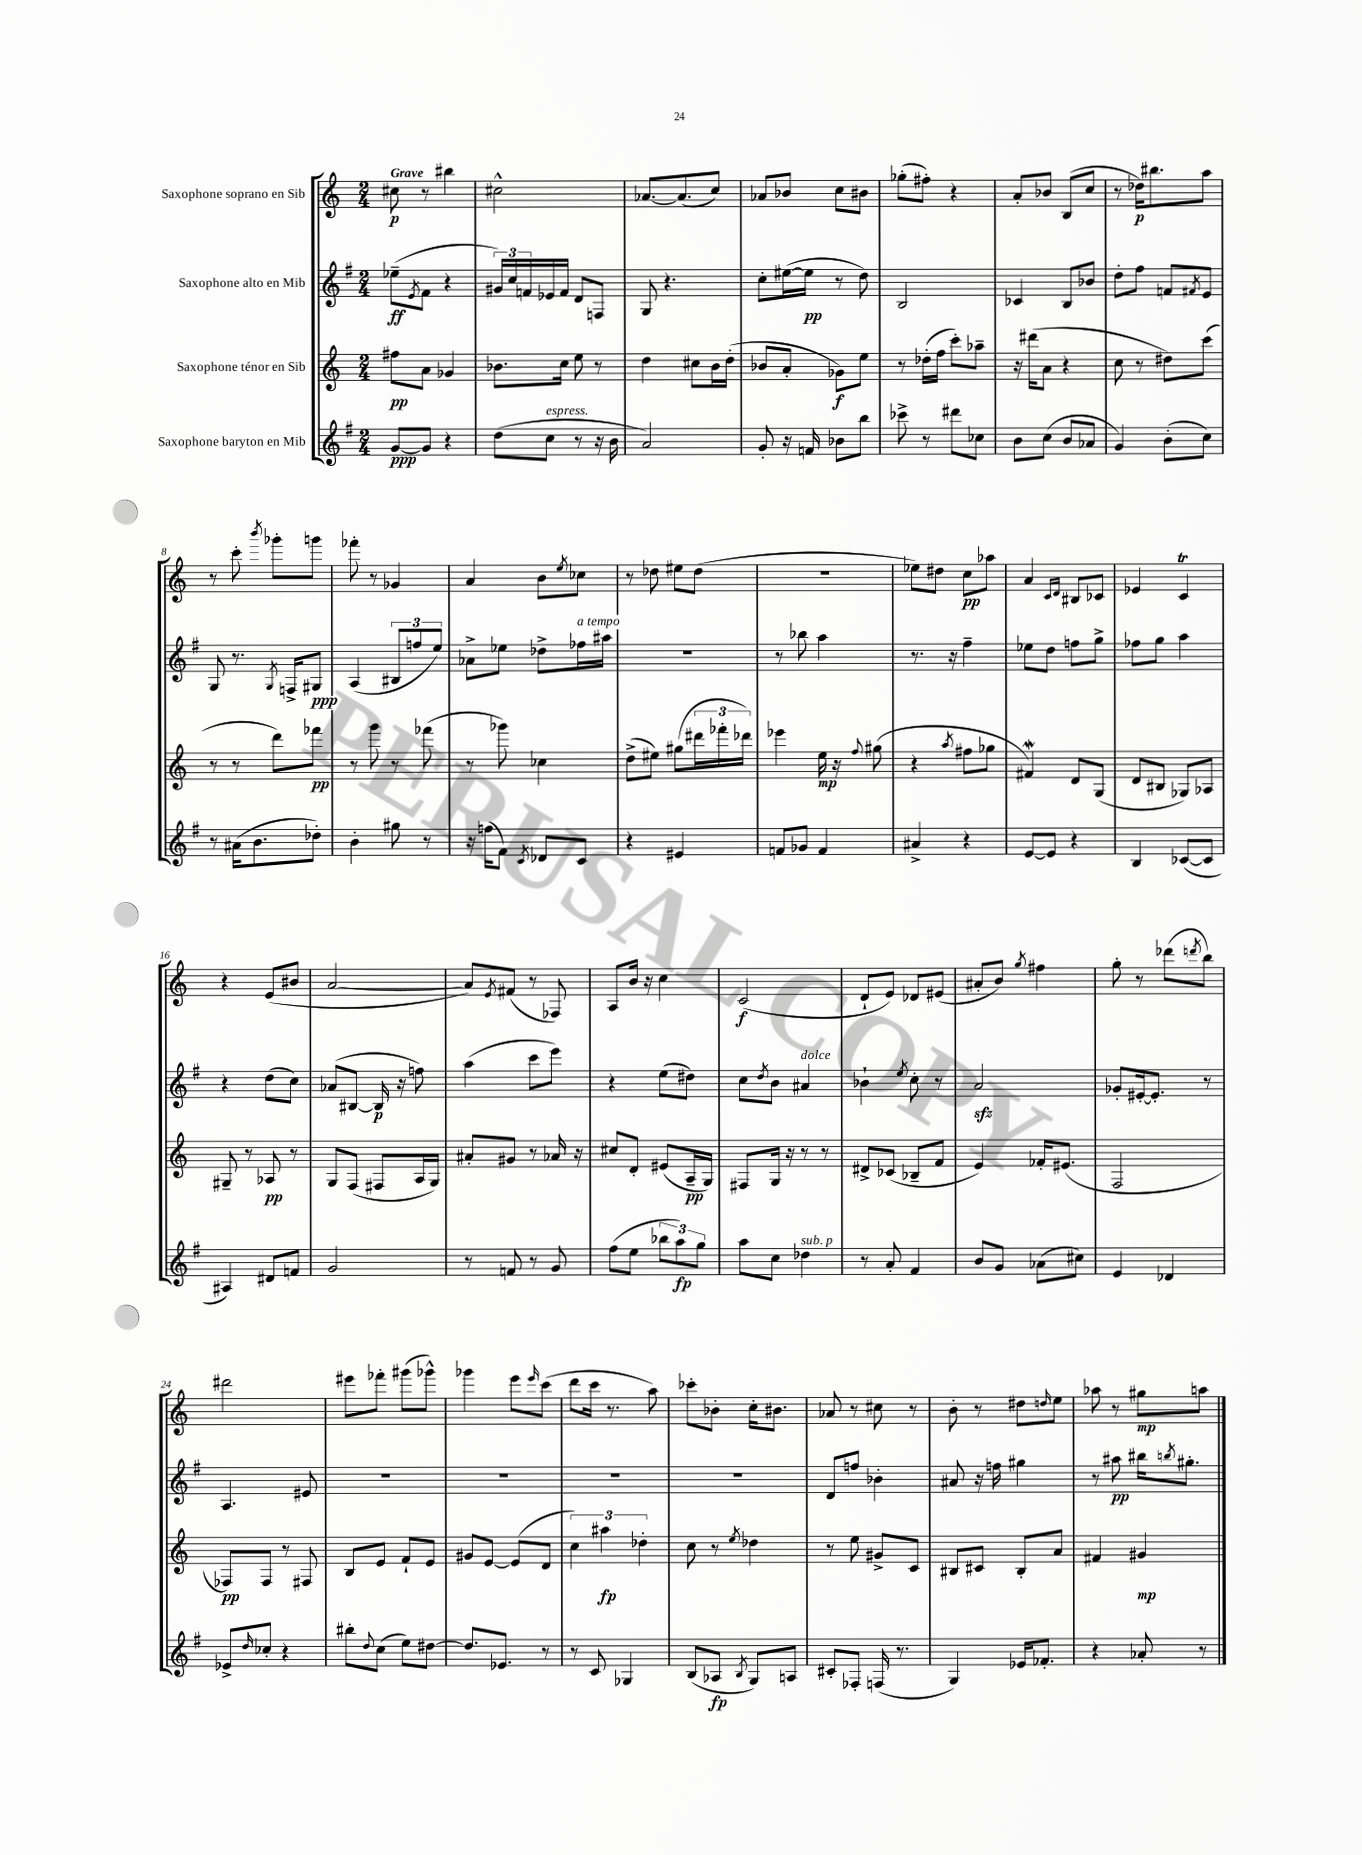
<<
\new StaffGroup <<
\new Staff = "s0" \with { instrumentName = "Saxophone soprano en Sib" } {
    \clef treble \key c \major \numericTimeSignature \time 2/4 \tempo "Grave"
    cis''8\p r8 bis''4 |
    cis''2-^ |
    aes'8.~ aes'8.( c''8) |
    aes'8 bes'8 c''8 bis'8 |
    ges''8-.( fis''8-.) r4 |
    a'8-. bes'8 b8( c''8 |
    r8 des''16\p) bis''8. a''8 |
    r8 c'''8-. \acciaccatura { b'''8 } ges'''8-. g'''8 |
    fes'''8-. r8 ges'4 |
    a'4 b'8 \acciaccatura { e''8 } ces''8 |
    r8 des''8 eis''8 des''8( |
    R2 |
    ees''8) dis''8 c''8\pp aes''8 |
    a'4 \grace { c'16 d'16 } bis8 ces'8 |
    ees'4 c'4\trill |
    r4 e'8( bis'8 |
    a'2~ |
    a'8) \acciaccatura { e'8 } fis'8( r8 fes8) |
    a8 b'16 r16 c''4 |
    c'2\f( |
    d'8-! e'8) des'8 eis'8( |
    ais'8-. b'8) \acciaccatura { g''8 } fis''4 |
    g''8-. r8 des'''8( \acciaccatura { d'''8 } b''8) |
    dis'''2 |
    eis'''8 fes'''8-. gis'''8( ges'''8-^) |
    ges'''4 e'''8 \grace { e'''16 } c'''8( |
    d'''8 c'''16 r8. a''8) |
    ces'''8-. bes'8-. c''16-. bis'8. |
    aes'8 r8 cis''8 r8 |
    b'8-. r8 dis''8 \grace { d''16 } e''8 |
    aes''8 r8 gis''8\mp a''8 \bar "|." |
}
\new Staff = "s1" \with { instrumentName = "Saxophone alto en Mib" } {
    \clef treble \key g \major \numericTimeSignature \time 2/4
    ees''8--\ff( \acciaccatura { e'8 } fis'8 r4 |
    \tuplet 3/2 { gis'16) c''16 f'16 } ees'16 f'16 d'8 f8 |
    g8 r4. |
    c''8-. eis''16~( eis''16\pp r8 d''8) |
    b2 |
    ces'4 b8 bes'8 |
    d''8-. fis''8 f'8 \acciaccatura { fis'8 } e'8 |
    g8 r8. \acciaccatura { g8 } f16-> gis8\ppp |
    a4( \tuplet 3/2 { bis8 f''8 e''8) } |
    aes'8-> ees''8 des''8-> fes''16^\markup { \italic "a tempo" } ais''16 |
    R2 |
    r8 bes''8 a''4 |
    r8. r16 fis''4-- |
    ees''8 d''8 f''8 g''8-> |
    fes''8 g''8 a''4 |
    r4 d''8( c''8) |
    aes'8( bis8~ bis16\p r16 f''8) |
    a''4( c'''8 e'''8) |
    r4 e''8( dis''8) |
    c''8 \acciaccatura { d''8 } b'8 ais'4^\markup { \italic "dolce" } |
    bes'4-! \acciaccatura { e''8 } c''8-. r8 |
    a'2\sfz |
    ges'8-. eis'16~-. eis'8.-. r8 |
    a4. eis'8 |
    R2 |
    R2 |
    R2 |
    R2 |
    d'8 f''8 bes'4-. |
    ais'8 r16 f''16 gis''4 |
    r8 ais''8\pp bis''16 \acciaccatura { b''8 } gis''8.-. \bar "|." |
}
\new Staff = "s2" \with { instrumentName = "Saxophone ténor en Sib" } {
    \clef treble \key c \major \numericTimeSignature \time 2/4
    fis''8\pp a'8 ges'4 |
    bes'8. c''16 e''8 r8 |
    d''4 cis''8 b'16 d''16-.( |
    bes'8 a'8-. ges'8\f) e''8 |
    r8 des''16-.( f''16 c'''8-.) aes''8-- |
    r16 dis'''16( a'8 r4 |
    c''8 r8 dis''8) c'''8( |
    r8 r8 d'''8) fes'''8\pp |
    r8 g'''8 r8 fes'''8( |
    r8 ges'''8) ces''4 |
    d''8->( eis''8) gis''8( \tuplet 3/2 { dis'''16 fes'''16-. des'''16) } |
    ees'''4 e''16\mp r16 \appoggiatura { f''8 } gis''8( |
    r4 \acciaccatura { a''8 } fis''8 ges''8 |
    fis'4\mordent) d'8 g8( |
    d'8 bis8 ges8) aes8 |
    gis8-- r8 aes8\pp r8 |
    g8 f8( fis8 a16 g16) |
    ais'8-. gis'8 r8 aes'16 r16 |
    cis''8 d'8-. eis'8( a16--\pp g16) |
    fis8 g16 r16 r8 r8 |
    dis'8-> ces'8( bes8-- f'8 |
    e'4) fes'16-. eis'8.( |
    f2 |
    fes8\pp) fes8 r8 fis8 |
    b8 e'8 f'8-! e'8 |
    gis'8 e'8~ e'8( d'8 |
    \tuplet 3/2 { c''4) ais''4\fp des''4-. } |
    c''8 r8 \acciaccatura { e''8 } des''4 |
    r8 e''8 gis'8-> c'8 |
    bis8 cis'8 bis8-. a'8 |
    fis'4 gis'4\mp \bar "|." |
}
\new Staff = "s3" \with { instrumentName = "Saxophone baryton en Mib" } {
    \clef treble \key g \major \numericTimeSignature \time 2/4
    g'8~\ppp g'8 r4 |
    d''8( c''8^\markup { \italic "espress." } r8 r16 b'16 |
    a'2) |
    g'8-. r16 f'16 bes'8 b''8 |
    ces'''8-> r8 dis'''8 ces''8 |
    b'8 c''8( b'8 aes'8 |
    g'4) b'8-.( c''8) |
    r8 ais'16( b'8. des''8-.) |
    b'4-. gis''8 r8 |
    r16 f''16( fis'8) \acciaccatura { c'8 } des'8 c'8 |
    r4 eis'4 |
    f'8 ges'8 f'4 |
    ais'4-> r4 |
    e'8~ e'8 r4 |
    b4 ces'8~( ces'8 |
    ais4) dis'8 f'8 |
    g'2 |
    r8 f'8 r8 g'8 |
    fis''8( e''8 \tuplet 3/2 { bes''8 a''8\fp) g''8 } |
    a''8 c''8 des''4^\markup { \italic "sub. p" } |
    r8 a'8-. fis'4 |
    b'8 g'8 aes'8( cis''8) |
    e'4 des'4 |
    ees'8-> \grace { d''16 } ces''8-. r4 |
    bis''8-. \appoggiatura { d''8 } c''8( e''8) dis''8~ |
    dis''8. ees'8. r8 |
    r8 c'8 ges4 |
    b8( aes8\fp \acciaccatura { b8 } g8) a8 |
    cis'8-. fes8-. f16( r8. |
    g4) ees'16 fes'8.-. |
    r4 aes'8-. r8 \bar "|." |
}
>>
>>
